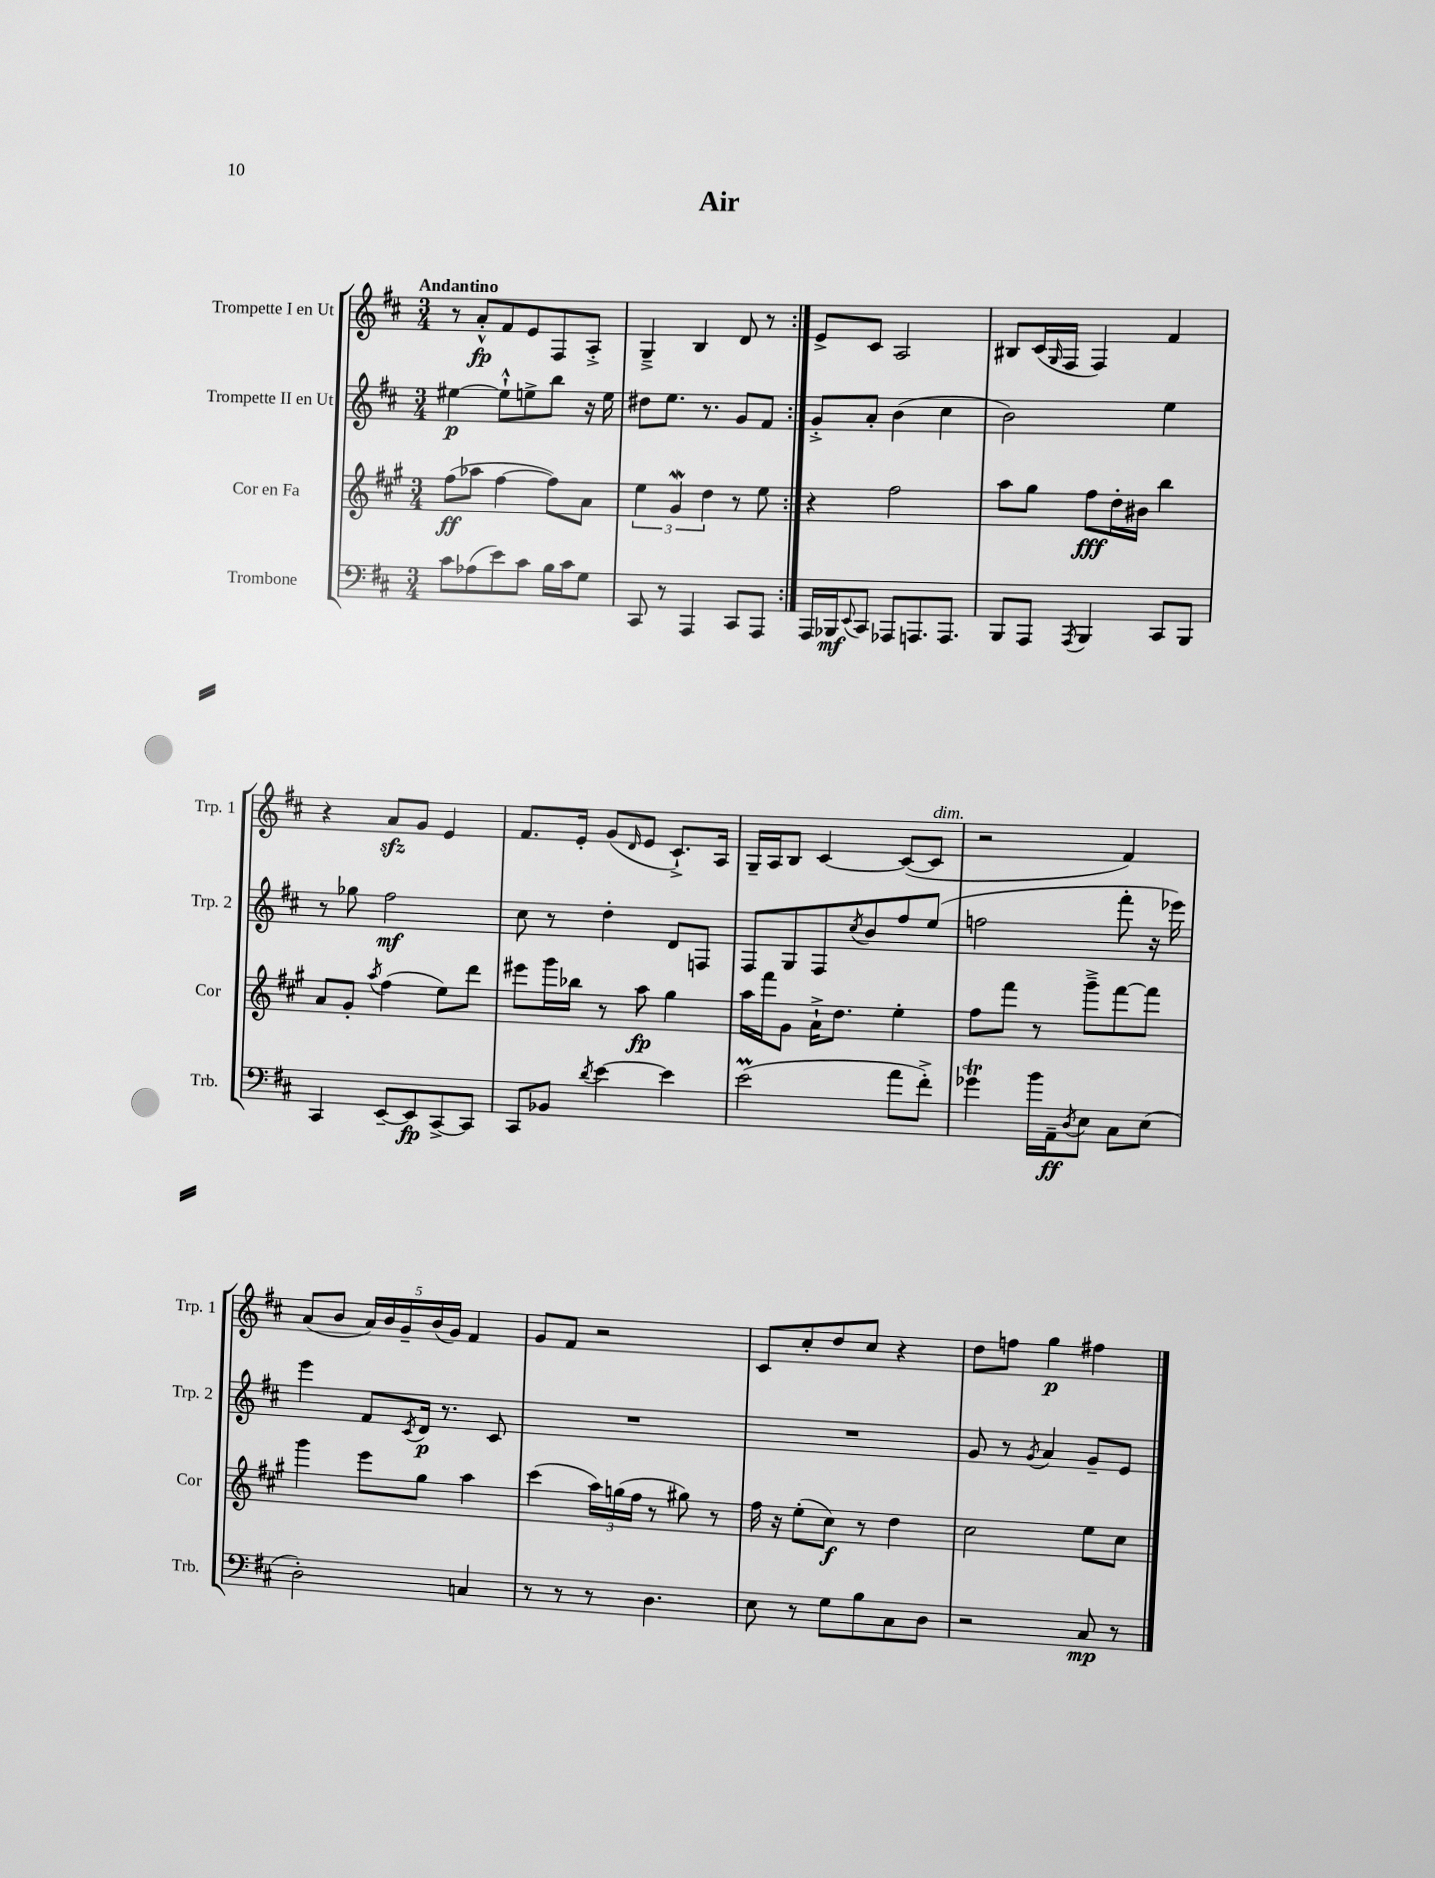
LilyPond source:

\header { title = "Air" }
<<
\new StaffGroup <<
\new Staff = "s0" \with { instrumentName = "Trompette I en Ut" shortInstrumentName = "Trp. 1" } {
    \clef treble \key d \major \numericTimeSignature \time 3/4 \tempo "Andantino"
    \repeat volta 2 { r8 a'8-.-^\fp fis'8 e'8 fis8 a8-.-> |
    g4---> b4 d'8 r8 | }
    e'8-> cis'8 a2 |
    bis8 cis'16( \grace { g16 } fis16 fis4) fis'4 |
    r4 a'8\sfz g'8 e'4 |
    fis'8. e'16-. g'8( \grace { d'16 } e'8 cis'8.-!->) a16 |
    g16-- a16 b8 cis'4~ cis'8~( cis'8^\markup { \italic "dim." } |
    r2 fis'4) |
    a'8( b'8 \tuplet 5/4 { a'16) b'16 g'16-- b'16( g'16) } fis'4 |
    g'8 fis'8 r2 |
    cis'8 cis''8-. d''8 cis''8 r4 |
    d''8 f''8 g''4\p fis''4 \bar "|." |
}
\new Staff = "s1" \with { instrumentName = "Trompette II en Ut" shortInstrumentName = "Trp. 2" } {
    \clef treble \key d \major \numericTimeSignature \time 3/4
    \repeat volta 2 { eis''4~\p eis''8-!-^ e''8-> b''8 r16 e''16 |
    dis''8 e''8. r8. g'8 fis'8 | }
    g'8-.-> a'8-. b'4( cis''4 |
    b'2) e''4 |
    r8 ges''8 fis''2\mf |
    cis''8 r8 d''4-. d'8 f8 |
    fis8 g8 fis8 \acciaccatura { cis''8 } b'8 fis''8 e''8( |
    f''2 fis'''8-. r16 ees'''16) |
    e'''4 fis'8 \acciaccatura { cis'8 } d'16\p r8. cis'8 |
    R2. |
    R2. |
    g'8 r8 \acciaccatura { g'8 } a'4 g'8-- e'8 \bar "|." |
}
\new Staff = "s2" \with { instrumentName = "Cor en Fa" shortInstrumentName = "Cor" } {
    \clef treble \key a \major \numericTimeSignature \time 3/4
    \repeat volta 2 { fis''8\ff( aes''8 fis''4~ fis''8) a'8 |
    \tuplet 3/2 { e''4 gis'4\mordent d''4 } r8 e''8 | }
    r4 fis''2 |
    a''8 gis''8 fis''8\fff d''16-. bis'16 b''4 |
    a'8 gis'8-. \acciaccatura { a''8 } fis''4( e''8) d'''8 |
    eis'''8 gis'''16 bes''16 r8 a''8\fp gis''4 |
    a''16 fis'''16 gis'8 a'16-!-> d''8. e''4-. |
    fis''8 fis'''8 r8 gis'''8---> fis'''8~ fis'''8 |
    gis'''4 e'''8 gis''8 a''4 |
    cis'''4( \tuplet 3/2 { a''16) g''16( fis''16 } r8 gis''8) r8 |
    fis''16 r16 e''8-.( cis''8\f) r8 d''4 |
    cis''2 e''8 cis''8 \bar "|." |
}
\new Staff = "s3" \with { instrumentName = "Trombone" shortInstrumentName = "Trb." } {
    \clef bass \key d \major \numericTimeSignature \time 3/4
    \repeat volta 2 { cis'8 aes8( e'8) cis'8 b16 cis'16 g8 |
    cis,8 r8 a,,4 cis,8 a,,8 | }
    a,,16 bes,,16\mf \appoggiatura { e,8 } cis,8 aes,,8 a,,8. a,,8. |
    b,,8 a,,8 \acciaccatura { a,,8 } b,,4 cis,8 b,,8 |
    cis,4 e,8~-- e,8\fp cis,8~-> cis,8 |
    cis,8 bes,8 \acciaccatura { d'8 } e'4~ e'4 |
    e'2\prall( a'8 fis'8-.->) |
    ges'4\trill b'16 a,16--\ff \acciaccatura { d8 } e8 cis8 e8( |
    d2-.) c4 |
    r8 r8 r8 d4. |
    e8 r8 g8 b8 cis8 d8 |
    r2 cis8\mp r8 \bar "|." |
}
>>
>>
\layout { \context { \Score \remove "Bar_number_engraver" } }
